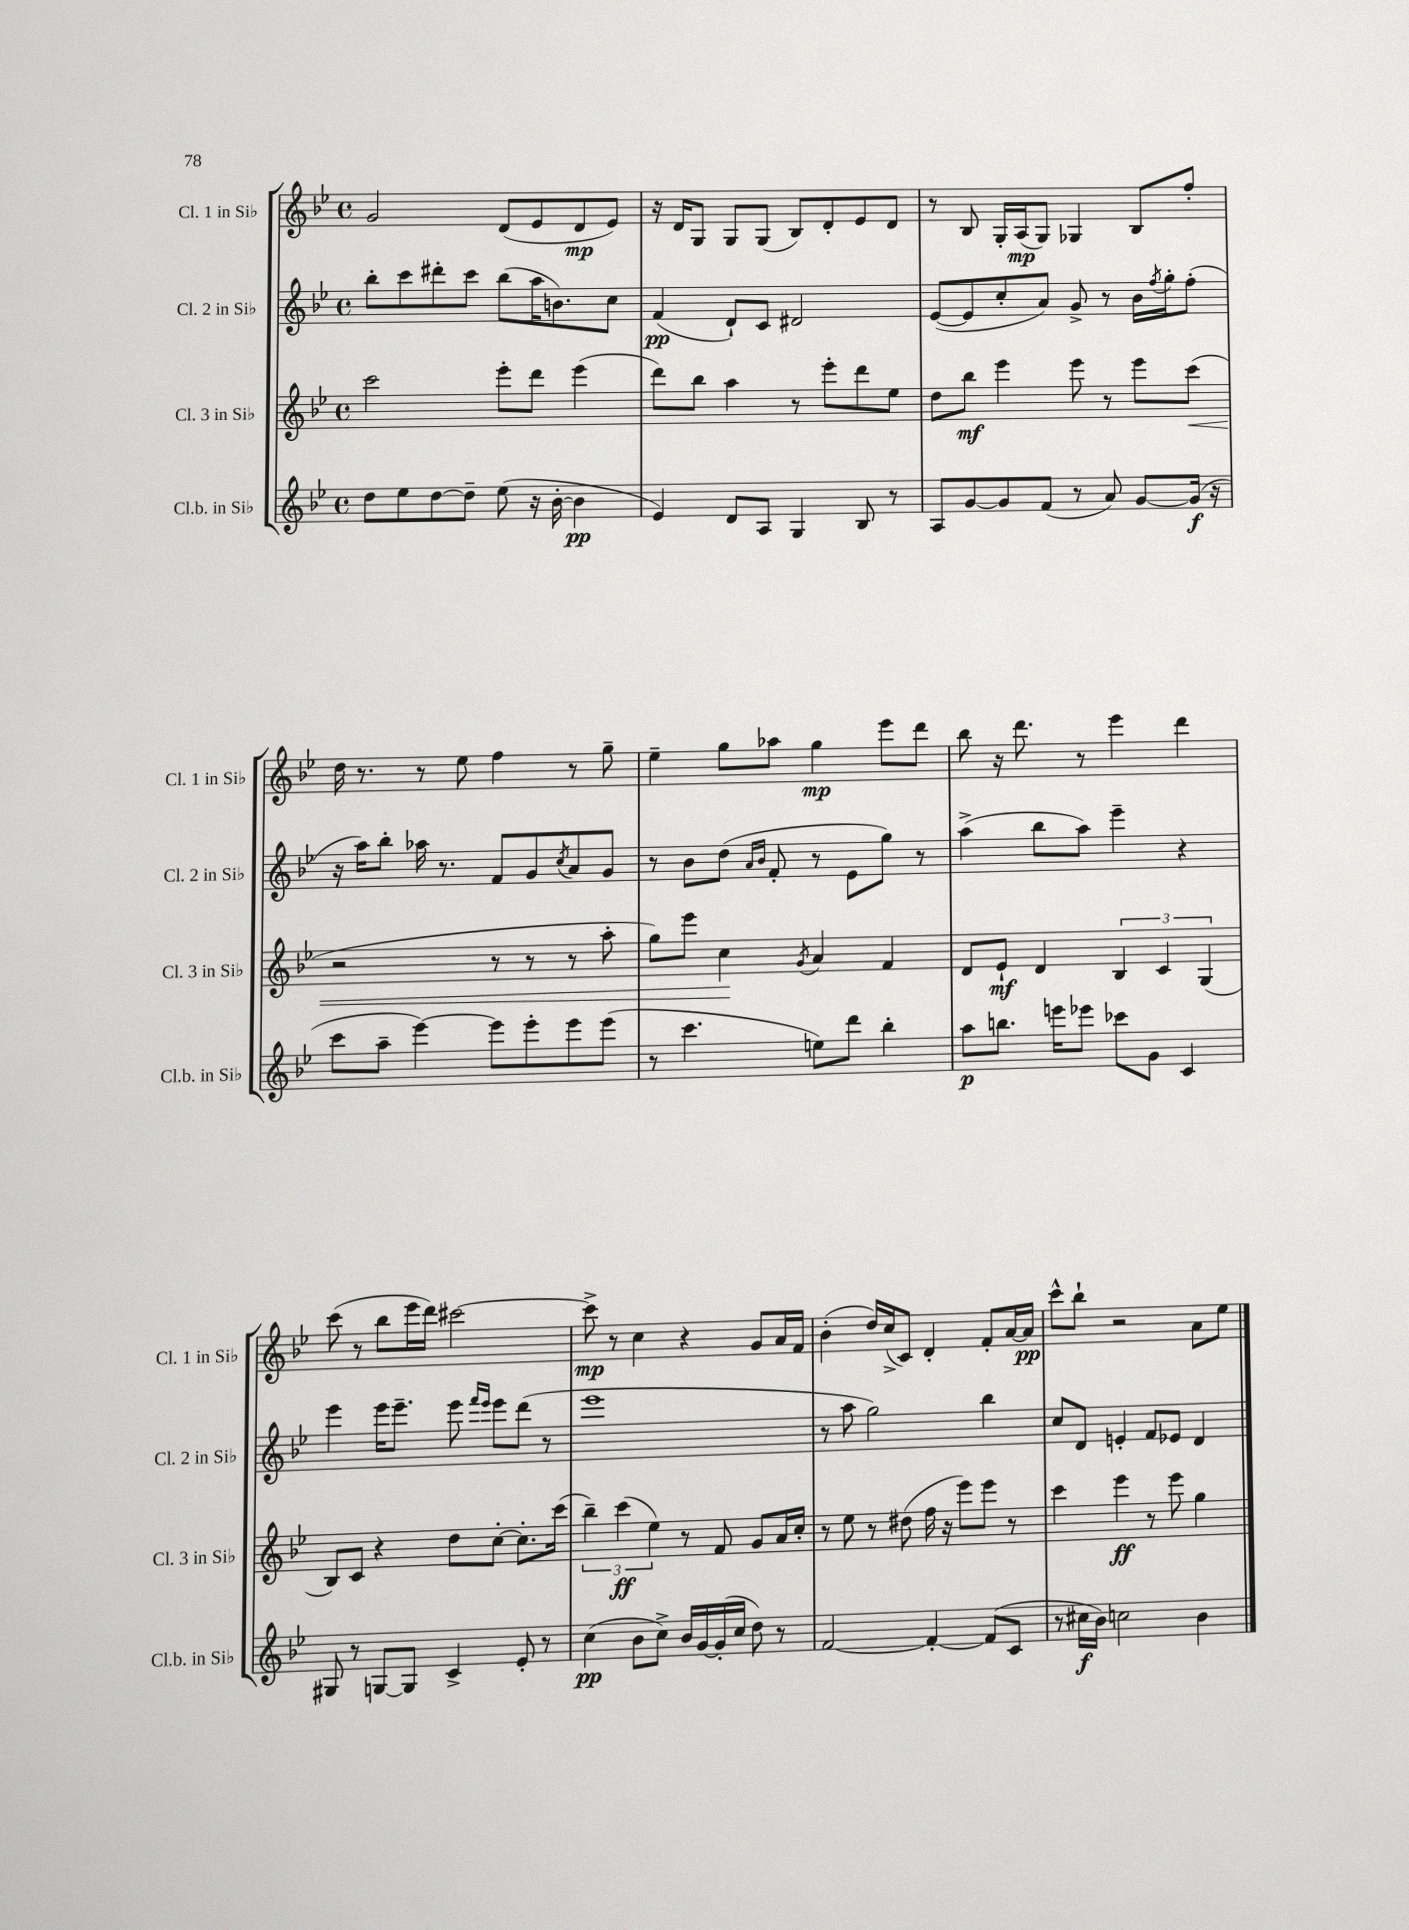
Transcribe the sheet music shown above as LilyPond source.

<<
\new StaffGroup <<
\new Staff = "s0" \with { instrumentName = "Cl. 1 in Sib" shortInstrumentName = "Cl. 1 in Sib" } {
    \clef treble \key bes \major \defaultTimeSignature \time 4/4
    g'2 d'8( ees'8 d'8\mp ees'8) |
    r16 d'16 g8 g8 g8( bes8) d'8-. ees'8 d'8 |
    r8 bes8 g16-. a16\mp( g8) ges4 bes8 f''8-. |
    d''16 r8. r8 ees''8 f''4 r8 g''8-- |
    ees''4-- g''8 aes''8 g''4\mp ees'''8 d'''8 |
    bes''8 r16 d'''8. r8 ees'''4 d'''4 |
    c'''8( r8 bes''8 ees'''16 d'''16) cis'''2~ |
    cis'''8->\mp r8 c''4 r4 g'8 a'16 f'16 |
    bes'4-.( d''16) c''16->( c'8) d'4-. f'8-. a'16~ a'16\pp |
    c'''8-^ bes''8-! r2 a'8 ees''8 \bar "|." |
}
\new Staff = "s1" \with { instrumentName = "Cl. 2 in Sib" shortInstrumentName = "Cl. 2 in Sib" } {
    \clef treble \key bes \major \defaultTimeSignature \time 4/4
    bes''8-. c'''8 dis'''8-. c'''8 bes''8( a''16 b'8.) c''8 |
    f'4\pp( d'8-!) c'8 dis'2 |
    ees'8~( ees'8 c''8-. a'8) g'8-> r8 bes'16 \acciaccatura { f''8 } g''16-. f''8-.( |
    r16 a''16) bes''8-. aes''16 r8. f'8 g'8 \acciaccatura { c''8 } a'8 g'8 |
    r8 bes'8 d''8( \grace { a'16 bes'16 } f'8-. r8 ees'8 g''8) r8 |
    a''4->( bes''8 a''8) ees'''4-- r4 |
    ees'''4 ees'''16 ees'''8.-- ees'''8 \grace { f'''16 ees'''16 } ees'''8 d'''8( r8 |
    ees'''1 |
    r8 a''8 g''2) bes''4 |
    c''8 d'8 e'4-. f'8 ees'8 d'4 \bar "|." |
}
\new Staff = "s2" \with { instrumentName = "Cl. 3 in Sib" shortInstrumentName = "Cl. 3 in Sib" } {
    \clef treble \key bes \major \defaultTimeSignature \time 4/4
    c'''2 ees'''8-. d'''8 ees'''4( |
    d'''8) bes''8 a''4 r8 ees'''8-. d'''8 ees''8 |
    d''8 bes''8\mf ees'''4 ees'''8 r8 ees'''8 c'''8\<( |
    r2 r8 r8 r8 a''8-. |
    g''8) ees'''8 c''4\! \acciaccatura { g'8 } a'4 f'4 |
    d'8 ees'8-!\mf d'4 \tuplet 3/2 { bes4 c'4 g4( } |
    bes8) c'8 r4 d''8 c''8~-. c''8.-. c'''16( |
    \tuplet 3/2 { bes''4--) c'''4\ff( ees''4) } r8 f'8 g'8 a'16 c''16-. |
    r8 ees''8 r8 dis''8( f''16 r16 ees'''8) ees'''8 r8 |
    c'''4 ees'''4\ff r8 ees'''8 g''4 \bar "|." |
}
\new Staff = "s3" \with { instrumentName = "Cl.b. in Sib" shortInstrumentName = "Cl.b. in Sib" } {
    \clef treble \key bes \major \defaultTimeSignature \time 4/4
    d''8 ees''8 d''8~ d''8-- ees''8( r16 bes'16~-. bes'4\pp |
    ees'4) d'8 a8 g4 bes8 r8 |
    a8 g'8~ g'8 f'8( r8 a'8) g'8~ g'16\f( r16 |
    c'''8 a''8-- ees'''4~) ees'''8 ees'''8-. ees'''8 ees'''8( |
    r8 c'''4. e''8) d'''8 bes''4-. |
    a''8\p b''8. e'''16 ees'''8 ces'''8 g'8 c'4 |
    gis8 r8 g8~ g8 c'4-> ees'8-. r8 |
    c''4\pp( bes'8 c''8->) bes'16 g'16~ g'16-.( c''16 d''8) r8 |
    f'2~ f'4~-. f'8( c'8 |
    r8 cis''16\f bes'16) c''2 bes'4 \bar "|." |
}
>>
>>
\layout { \context { \Score \remove "Bar_number_engraver" } }
